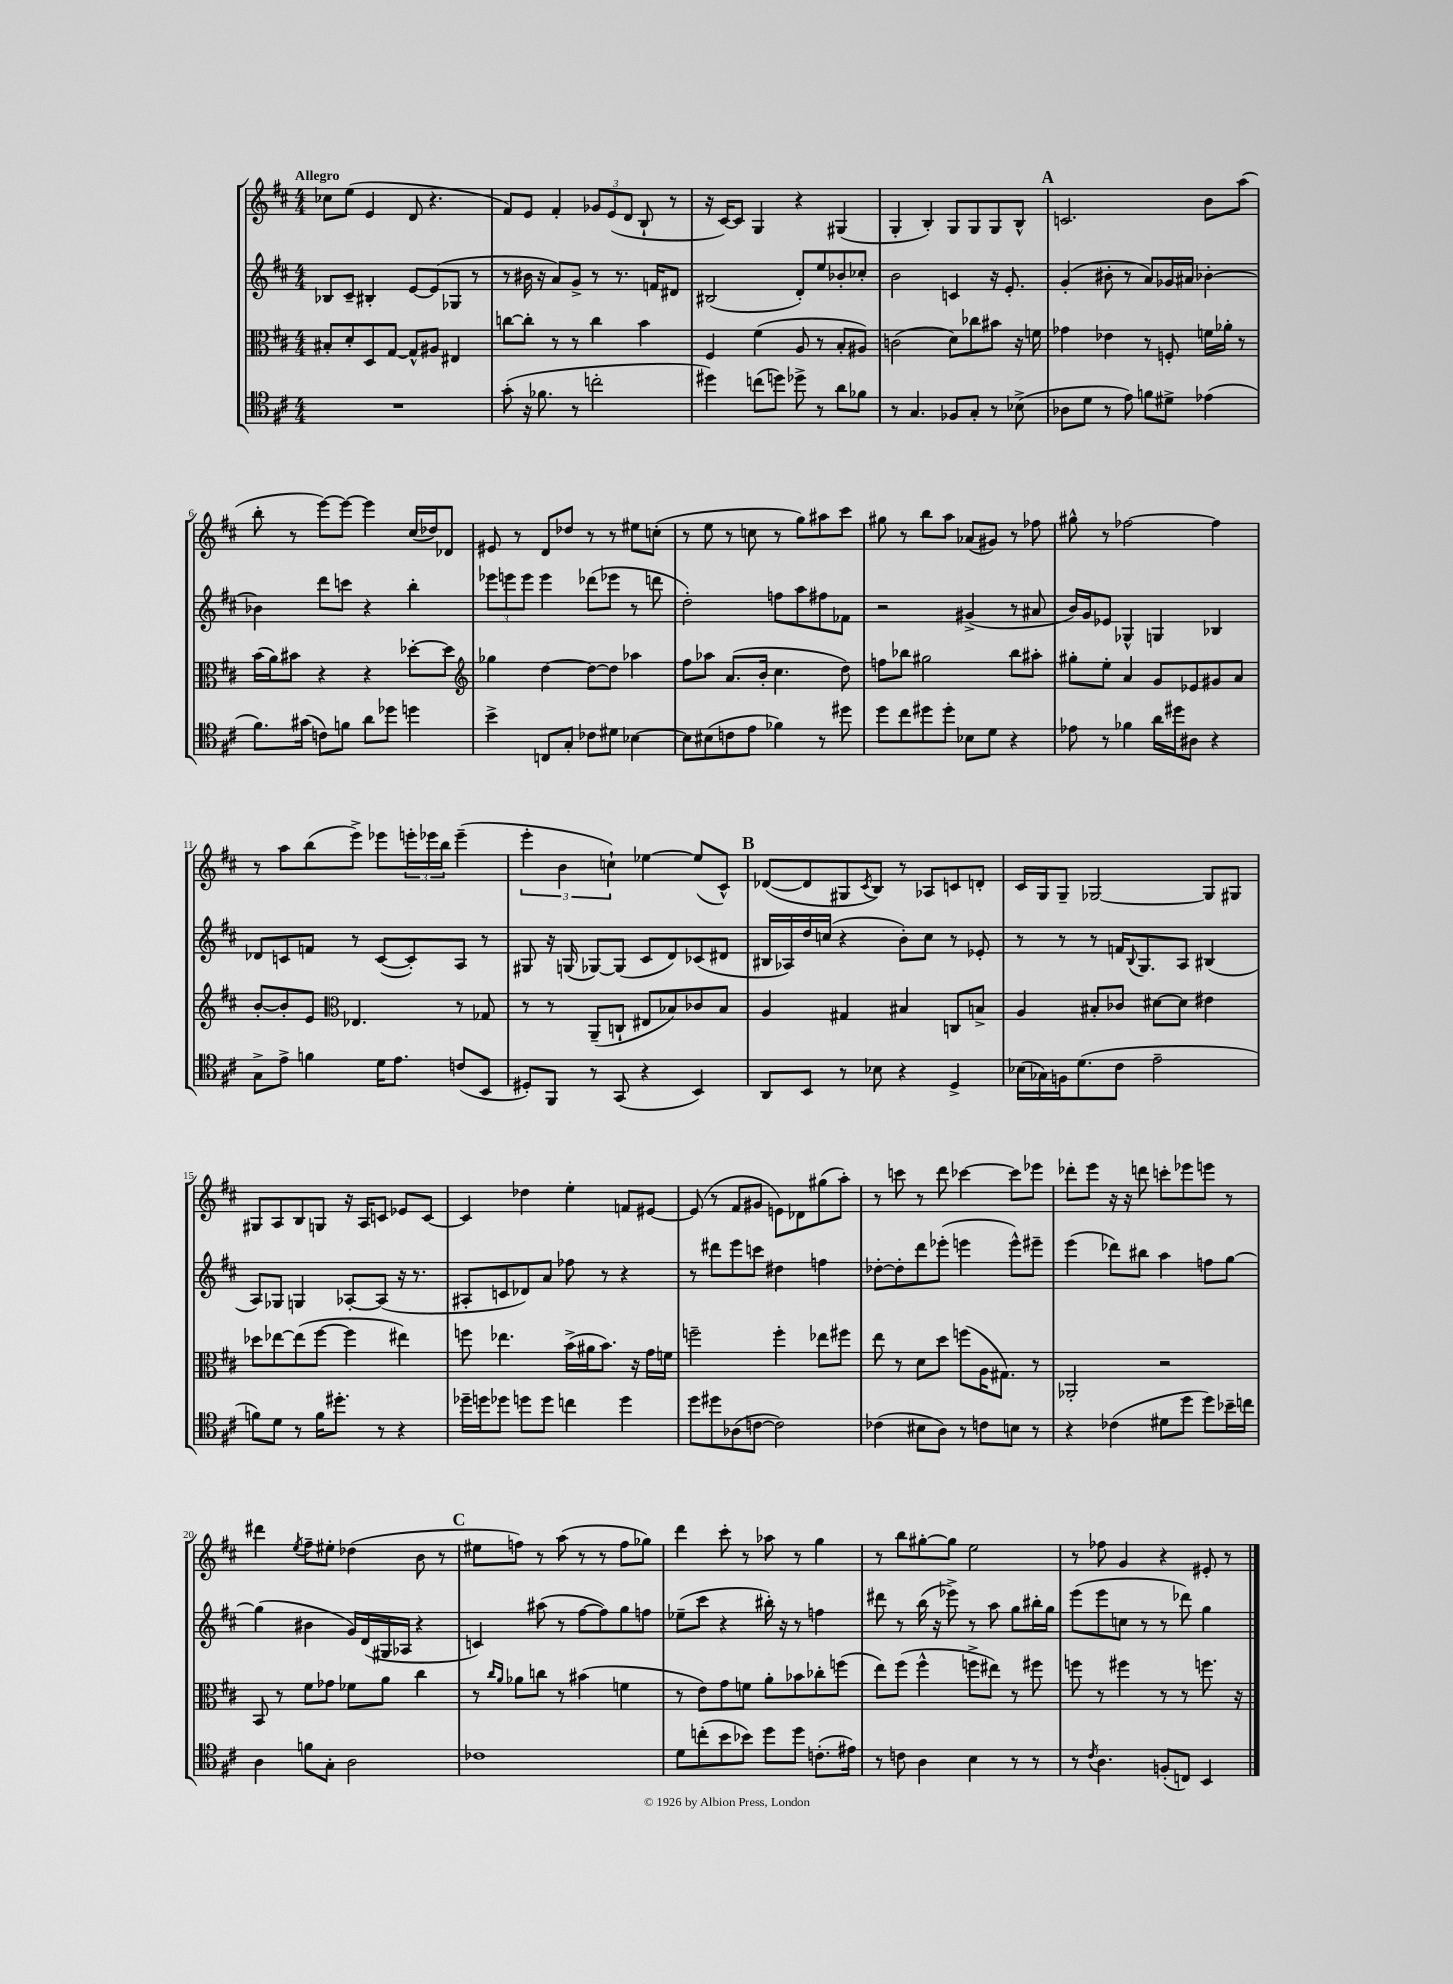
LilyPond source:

<<
\new StaffGroup <<
\new Staff = "s0" {
    \clef treble \key d \major \numericTimeSignature \time 4/4 \tempo "Allegro"
    ces''8 e''8( e'4 d'8 r4. |
    fis'8) e'8 fis'4-. \tuplet 3/2 { ges'8 e'8( d'8 } b8-! r8 |
    r16 cis'16~) cis'8 g4 r4 gis4( |
    g4-. b4-.) g8 g8 g8 b8-^ |
    \mark \markup { \bold "A" } c'2. b'8 a''8( |
    b''8-. r8 e'''8~) e'''8~ e'''4 cis''16( des''16) des'8 |
    eis'8 r8 d'8 des''8 r8 r8 eis''8 c''8-.( |
    r8 e''8 r8 c''8 r8 g''8) ais''8 cis'''8 |
    gis''8 r8 b''8 a''8 aes'8( gis'8) r8 fes''8 |
    gis''8-^ r8 fes''2~ fes''4 |
    r8 a''8 b''8( e'''8->) ees'''8 \tuplet 3/2 { e'''16-. ees'''16 b''16 } ees'''4--( |
    \tuplet 3/2 { e'''4-. b'4 c''4-!) } ees''4~ ees''8( cis'8-^) |
    \mark \markup { \bold "B" } des'8~( des'8 gis8 \acciaccatura { cis'8 } b8) r8 aes8 c'8 d'8-. |
    cis'16 g16 g8-- ges2~ ges8 gis8 |
    gis8 a8 b8 g8 r16 a16 c'8 ees'8 c'8~ |
    c'4 des''4 e''4-. f'8 eis'8~ |
    eis'8( r8 fis'8 gis'8 e'8) des'8 gis''8( a''8-.) |
    r8 c'''8 r8 d'''8 ces'''4~ ces'''8 ees'''8 |
    des'''8-. e'''8 r16 r16 d'''8 c'''8-. ees'''8 e'''8 r8 |
    dis'''4 \acciaccatura { e''8 } fis''8-- eis''8-. des''4( b'8 r8 |
    \mark \markup { \bold "C" } eis''8 f''8) r8 a''8( r8 r8 f''8 ges''8) |
    d'''4 cis'''8-. r8 aes''8 r8 g''4 |
    r8 b''8 gis''8~-. gis''8 e''2 |
    r8 fes''8 g'4 r4 eis'8-. r8 \bar "|." |
}
\new Staff = "s1" {
    \clef treble \key d \major \numericTimeSignature \time 4/4
    bes8 cis'8-- bis4-. e'8~ e'8( ges8 r8 |
    r8 bis'16 r16 a'8) g'8-> r8 r8. f'16 dis'8 |
    bis2( d'8-.) e''8 bes'8-. ces''8-. |
    b'2 c'4 r16 e'8.-. |
    \mark \markup { \bold "A" } g'4-.( bis'8-. r8 a'8) ges'16 ais'16 bes'4~-. |
    bes'4 d'''8 c'''8 r4 b''4-. |
    \tuplet 3/2 { ees'''8 e'''8 e'''8 } e'''4 des'''8( ees'''8 r8 d'''8 |
    d''2-.) f''8 a''8 fis''8 fes'8 |
    r2 gis'4->( r8 ais'8 |
    b'16) g'16 ees'8 ges4-^ g4 bes4 |
    des'8 c'8 f'8 r8 c'8~( c'8-.) a8 r8 |
    gis8 r16 g16( ges8~) ges8( cis'8 d'8) ces'8( dis'8 |
    \mark \markup { \bold "B" } bis16 aes16) d''16 c''16( r4 b'8-.) c''8 r8 ees'8-. |
    r8 r8 r8 f'16 \appoggiatura { b8 } g8. a8 bis4( |
    a8) ges8 g4 aes8~-. aes8( r16 r8. |
    ais8-. c'8 des'8) a'8 fes''8 r8 r4 |
    r8 dis'''8 e'''8 c'''8 dis''4 f''4 |
    des''8~-. des''8-. d'''8 ees'''8-.( e'''4 e'''8-^) eis'''8-- |
    e'''4( des'''8) bis''8 a''4 f''8 g''8~ |
    g''4( bis'4 g'16) d'16( gis16 aes16 r4 |
    \mark \markup { \bold "C" } c'4) ais''8( r8 fis''8~ fis''8) g''8 f''8 |
    ees''8--( cis'''8 r4 bis''16-.) r16 r8 f''4 |
    dis'''8 r8 b''16( r16 ees'''8->) r8 a''8 g''8 bis''16-. g''16 |
    e'''8( e'''8 c''8 r8 r8 des'''8) g''4 \bar "|." |
}
\new Staff = "s2" {
    \clef alto \key d \major \numericTimeSignature \time 4/4
    bis8-. d'8-. d8 g8~ g8-^ ais8 eis4 |
    c''8~ c''8-. r8 r8 c''4 b'4 |
    fis4 fis'4( a8 r8 b8-. ais8) |
    c'2( d'8) ces''8 bis'8 r16 f'16 |
    \mark \markup { \bold "A" } ges'4 ees'4 r8 f8-. f'16 aes'16-. r8 |
    b'16( a'16) bis'8 r4 r4 des''8~-. des''8 |
    \clef treble ges''4 d''4~ d''8~ d''8 aes''4 |
    fis''8 aes''8 a'8.( b'16-. cis''4. d''8) |
    f''8 bes''8 gis''2 bes''8 ais''8-. |
    gis''8-. e''8-. a'4 g'8 ees'8 gis'8 a'8 |
    b'8~-. b'8-. e'8 \clef alto ees4. r8 ges8 |
    r8 r8 a,8--( c8-! eis8 bes8) ces'8 bes8 |
    \mark \markup { \bold "B" } a4 gis4 bis4 c8 b8-> |
    a4 bis8-. ces'8 dis'8~ dis'8 eis'4 |
    des''8 ees''8~ ees''8( fis''8~ fis''4 eis''4) |
    f''8 ees''4. b'16->( ais'16 b'8.) r16 g'16 f'16 |
    f''2-- f''4-. ees''8 fis''8 |
    e''8 r8 d'8 d''8 f''8( a16 gis8.) r8 |
    aes,2-. r2 |
    b,8 r8 fis'8 ges'8 fes'8 a'8 cis''4 |
    \mark \markup { \bold "C" } r8 \grace { cis''16 a'16 } aes'8 c''8 r8 bis'4( f'4 |
    r8 e'8) g'8 f'8 a'8-. bes'8 ces''8-. f''8( |
    e''8) fis''8( fis''4-^ f''8-> eis''8) r8 fis''8 |
    f''8 r8 fis''4 r8 r8 f''8. r16 \bar "|." |
}
\new Staff = "s3" {
    \clef tenor \key d \major \numericTimeSignature \time 4/4
    R1 |
    g'8-.( r16 fes'8. r8 c''2-. |
    dis''4) c''8( d''8) des''8-> r8 a'8 fes'8 |
    r8 g4. fes8 g8-. r8 bes8->( |
    \mark \markup { \bold "A" } aes8 d'8 r8 e'8) f'8 dis'8-> ees'4( |
    fis'8.) gis'16( c'8) f'8 a'8 des''8 d''4 |
    b'4-> c8 g8-. ces'8 dis'8 bes4~ |
    bes8 bis8( c'8 e'8 fes'4) r8 dis''8 |
    d''8 cis''8 dis''8 dis''8-. bes8 d'8 r4 |
    ees'8 r8 fes'4 a'16 dis''16 ais8 r4 |
    g8-> e'8-> f'4 d'16 e'8. c'8( b,8 |
    dis8-.) fis,8 r8 g,8( r4 b,4) |
    \mark \markup { \bold "B" } a,8 b,8 r8 bes8 r4 d4-> |
    bes16( ges16) f16 d'8.( cis'8 e'2-- |
    f'8) d'8 r8 f'16 dis''8.-. r8 r4 |
    des''16-- d''16 des''8 d''8 d''8 c''4 d''4 |
    d''8 dis''8 aes8( c'8~ c'2) |
    ces'4( bis8 a8) r8 c'8 b8 r8 |
    r4 ces'4( dis'8 d''8 d''8) bes'16-- c''16 |
    a4 f'8 g8-. a2 |
    \mark \markup { \bold "C" } ces'1 |
    d'8 c''8-.( b'8 bes'8) d''8 d''8 c'8.-.( eis'16) |
    r8 c'8 a4 b4 r8 r8 |
    r8 \acciaccatura { cis'8 } a4. f8-.( c8) b,4 \bar "|." |
}
>>
>>
